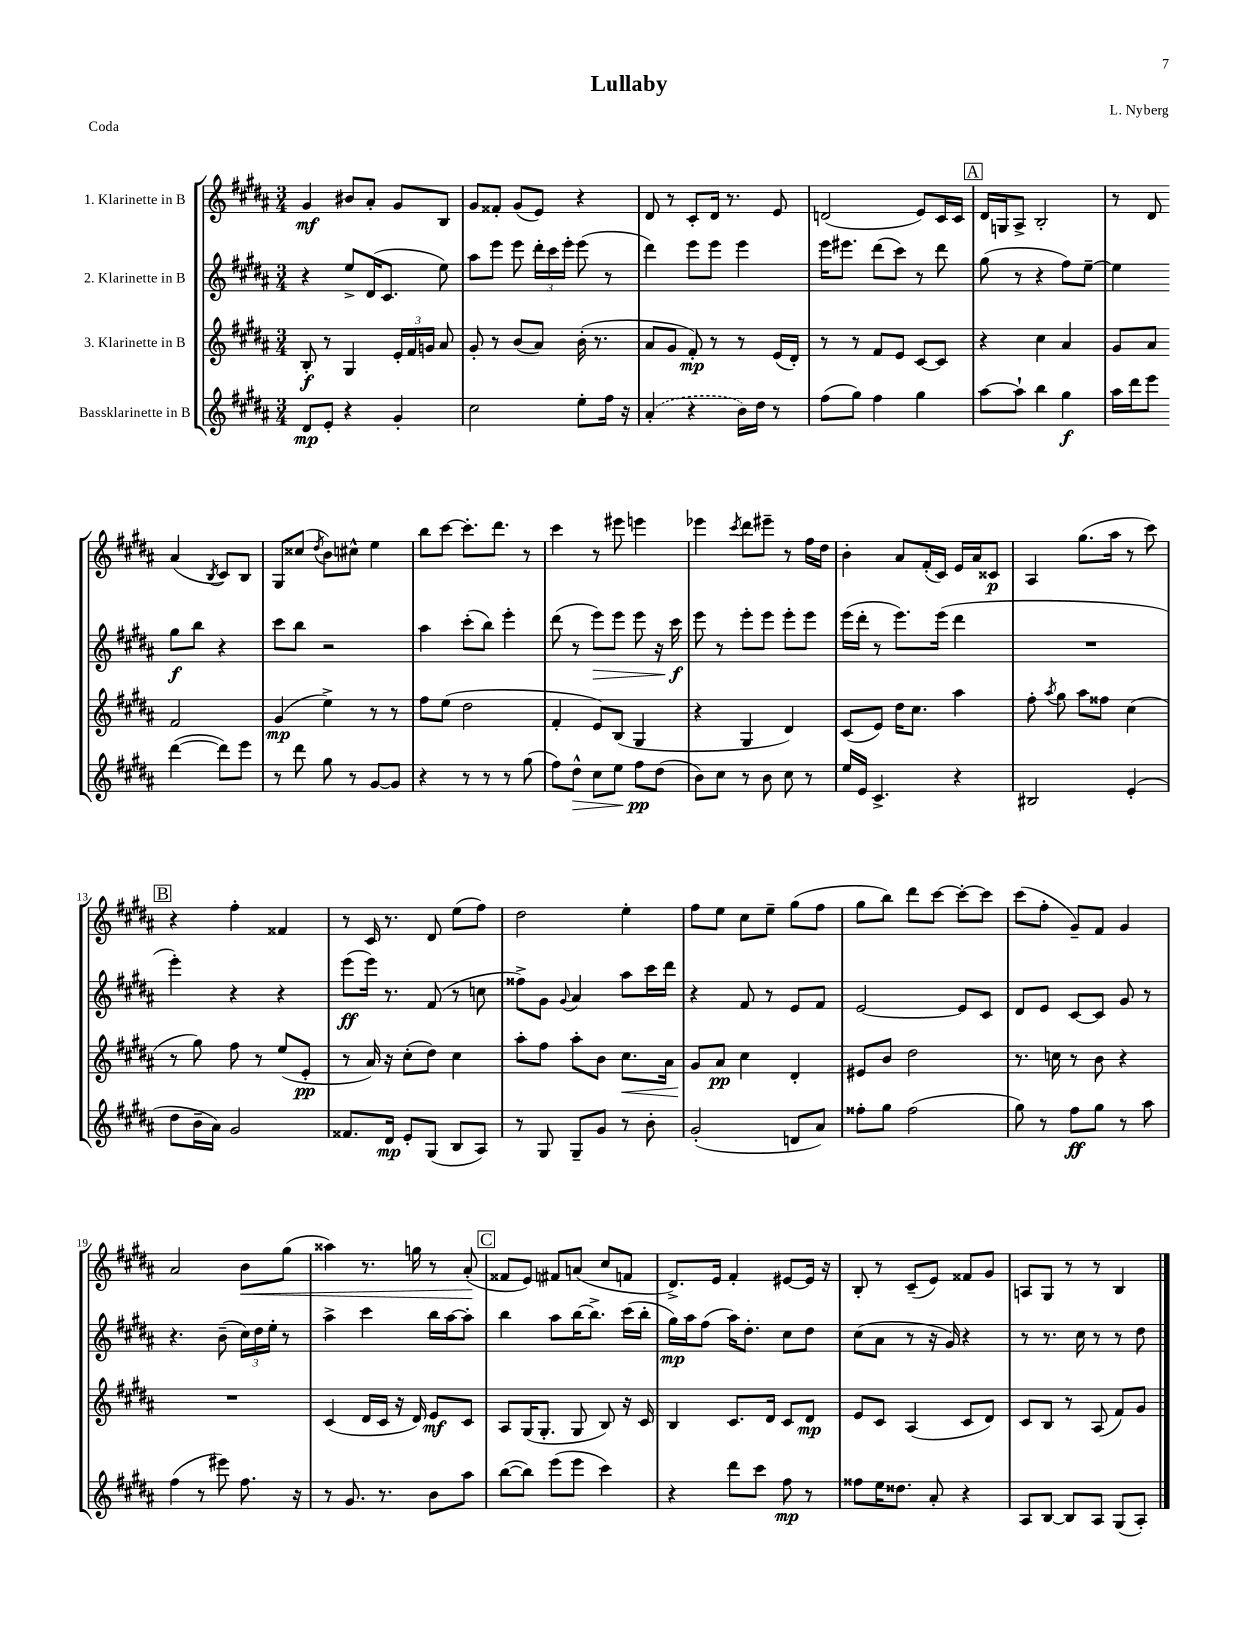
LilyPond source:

\header { title = "Lullaby" composer = "L. Nyberg" piece = "Coda" }
<<
\new StaffGroup <<
\new Staff = "s0" \with { instrumentName = "1. Klarinette in B" } {
    \clef treble \key b \major \numericTimeSignature \time 3/4
    \autoBeamOff gis'4\mf bis'8[ ais'8]-. gis'8[ b8] |
    gis'8[ fisis'8]-. gis'8[( e'8]) r4 |
    dis'8 r8 cis'8[-. dis'16] r8. e'8 |
    d'2( e'8[) cis'16 cis'16] |
    \mark \markup { \box "A" } dis'16[ g16 ais8]-> b2-. |
    r8 dis'8 ais'4( \acciaccatura { b8 } cis'8[) b8] |
    gis8[ cisis''8]( \acciaccatura { dis''8 } b'8[) cis''8]-^ e''4 |
    b''8[ cis'''8]~ cis'''8.[-. dis'''8.] r8 |
    cis'''4 r8 eis'''8 e'''4 |
    ees'''4 \acciaccatura { cis'''8 } dis'''8[ eis'''8]-- r8 fis''16[ dis''16] |
    b'4-. ais'8[ fis'16-.( cis'16]) e'16[ ais'16 cisis'8]\p |
    ais4 gis''8.[( ais''16] r8 cis'''8) |
    \mark \markup { \box "B" } r4 fis''4-. fisis'4 |
    r8 cis'16 r8. dis'8 e''8[( fis''8]) |
    dis''2 e''4-. |
    fis''8[ e''8] cis''8[ e''8]-- gis''8[( fis''8] |
    gis''8[ b''8]) dis'''8[ cis'''8]~ cis'''8[~-. cis'''8] |
    cis'''8[( fis''8]-. gis'8[--) fis'8] gis'4 |
    ais'2 b'8[\< gis''8]( |
    aisis''4) r8. g''16 r8 ais'8-.\!( |
    \mark \markup { \box "C" } fisis'8[ e'8]) fis'8[ a'8]( cis''8[ f'8] |
    dis'8.[->) e'16] fis'4-. eis'8[~ eis'16] r16 |
    b8-. r8 cis'8[--( e'8]) fisis'8[ gis'8] |
    a8[ gis8] r8 r8 b4 \bar "|." |
}
\new Staff = "s1" \with { instrumentName = "2. Klarinette in B" } {
    \clef treble \key b \major \numericTimeSignature \time 3/4
    \autoBeamOff r4 e''8[-> dis'16( cis'8.] e''8) |
    ais''8[ e'''8] e'''8 \tuplet 3/2 { dis'''16[-. cis'''16 e'''16]-. } e'''8( r8 |
    dis'''4) e'''8[ e'''8] e'''4 |
    e'''16[ eis'''8.] dis'''8[( cis'''8]) r8 dis'''8 |
    \mark \markup { \box "A" } gis''8( r8 r4 fis''8[) e''8]~-- |
    e''4 gis''8[\f b''8] r4 |
    cis'''8[ b''8] r2 |
    ais''4 cis'''8[-.( b''8]) e'''4-. |
    dis'''8( r8 e'''8[\>) e'''8] e'''8 r16 cis'''16\f\! |
    e'''8 r8 e'''8[-. e'''8] e'''8[-. e'''8] |
    e'''16[( dis'''16]-. r8 e'''8.[) e'''16]( dis'''4 |
    R2. |
    \mark \markup { \box "B" } e'''4-.) r4 r4 |
    e'''8[\ff( e'''16]) r8. fis'8( r8 c''8 |
    fisis''8[->) gis'8] \appoggiatura { gis'8 } ais'4 ais''8[ cis'''16 dis'''16] |
    r4 fis'8 r8 e'8[ fis'8] |
    e'2~ e'8[ cis'8] |
    dis'8[ e'8] cis'8[~ cis'8] gis'8 r8 |
    r4. b'8--( \tuplet 3/2 { cis''16[) dis''16 e''16]-. } r8 |
    ais''4-> cis'''4 b''16[ ais''16~ ais''8]-. |
    \mark \markup { \box "C" } b''4 ais''8[ b''16~ b''8.]-> cis'''16[( b''16]-. |
    gis''16[\mp) ais''16 fis''8]( ais''16[) dis''8.]-. cis''8[ dis''8] |
    cis''8[( ais'8] r8 r16 gis'16) r4 |
    r8 r8. cis''16 r8 r8 dis''8 \bar "|." |
}
\new Staff = "s2" \with { instrumentName = "3. Klarinette in B" } {
    \clef treble \key b \major \numericTimeSignature \time 3/4
    \autoBeamOff b8-.\f r8 gis4 \tuplet 3/2 { e'16[-. fis'16 g'16] } ais'8 |
    gis'8-. r8 b'8[( ais'8]) b'16-.( r8. |
    ais'8[ gis'8] fis'8-.\mp) r8 r8 e'16[( dis'16]-.) |
    r8 r8 fis'8[ e'8] cis'8[~ cis'8] |
    \mark \markup { \box "A" } r4 cis''4 ais'4 |
    gis'8[ ais'8] fis'2 |
    gis'4\mp( e''4->) r8 r8 |
    fis''8[ e''8]( dis''2 |
    fis'4-. e'8[) b8]( gis4 |
    r4 gis4 dis'4) |
    cis'8[( e'8]) dis''16[ cis''8.] ais''4 |
    fis''8-. \acciaccatura { ais''8 } gis''8 ais''8[ fisis''8] cis''4( |
    \mark \markup { \box "B" } r8 gis''8) fis''8 r8 e''8[( e'8]-.\pp |
    r8 ais'16) r16 cis''8[-.( dis''8]) cis''4 |
    ais''8[-. fis''8] ais''8[-. b'8] cis''8.[\< ais'16] |
    gis'8[\! ais'8]\pp cis''4 dis'4-. |
    eis'8[ b'8] dis''2 |
    r8. c''16 r8 b'8 r4 |
    R2. |
    cis'4( dis'16[ cis'16] r16 dis'16) e'8[\mf cis'8] |
    \mark \markup { \box "C" } ais8[ gis16( gis8.]-. gis8 b8) r16 cis'16 |
    b4 cis'8.[ dis'16] cis'8[ dis'8]\mp |
    e'8[ cis'8] ais4( cis'8[ dis'8]) |
    cis'8[ b8] r8 ais8( fis'8[) gis'8] \bar "|." |
}
\new Staff = "s3" \with { instrumentName = "Bassklarinette in B" } {
    \clef treble \key b \major \numericTimeSignature \time 3/4
    \autoBeamOff dis'8[\mp e'8]-. r4 gis'4-. |
    cis''2 e''8[-. fis''16] r16 |
    \once \slurDashed ais'4-.( r4 b'16[) dis''16] r8 |
    fis''8[( gis''8]) fis''4 gis''4 |
    \mark \markup { \box "A" } ais''8[~ ais''8]-! b''4 gis''4\f |
    ais''16[ dis'''16 e'''8] dis'''4~( dis'''8[) e'''8] |
    r8 dis'''8 gis''8 r8 gis'8[~ gis'8] |
    r4 r8 r8 r8 gis''8( |
    fis''8[) dis''8]-^\> cis''8[ e''8] fis''8[\pp\! dis''8]( |
    b'8[) cis''8] r8 b'8 cis''8 r8 |
    e''16[ e'16] cis'4.-> r4 |
    bis2 e'4-.( |
    \mark \markup { \box "B" } dis''8[ b'16-- ais'16]) gis'2 |
    fisis'8.[ dis'16]\mp e'8[-. gis8]( b8[ ais8]) |
    r8 gis8 gis8[-- gis'8] r8 b'8-. |
    gis'2-.( d'8[ ais'8]) |
    fisis''8[-. gis''8] fisis''2( |
    gis''8) r8 fis''8[\ff gis''8] r8 ais''8 |
    fis''4( r8 eis'''8) fis''8. r16 |
    r8 gis'8. r8. b'8[ ais''8] |
    \mark \markup { \box "C" } b''8[~( b''8]) e'''8[( e'''8] cis'''4) |
    r4 dis'''8[ cis'''8] fis''8\mp r8 |
    fisis''8[ e''16 disis''8.] ais'8-. r4 |
    ais8[ b8]~ b8[ ais8] gis8[( ais8]-.) \bar "|." |
}
>>
>>
